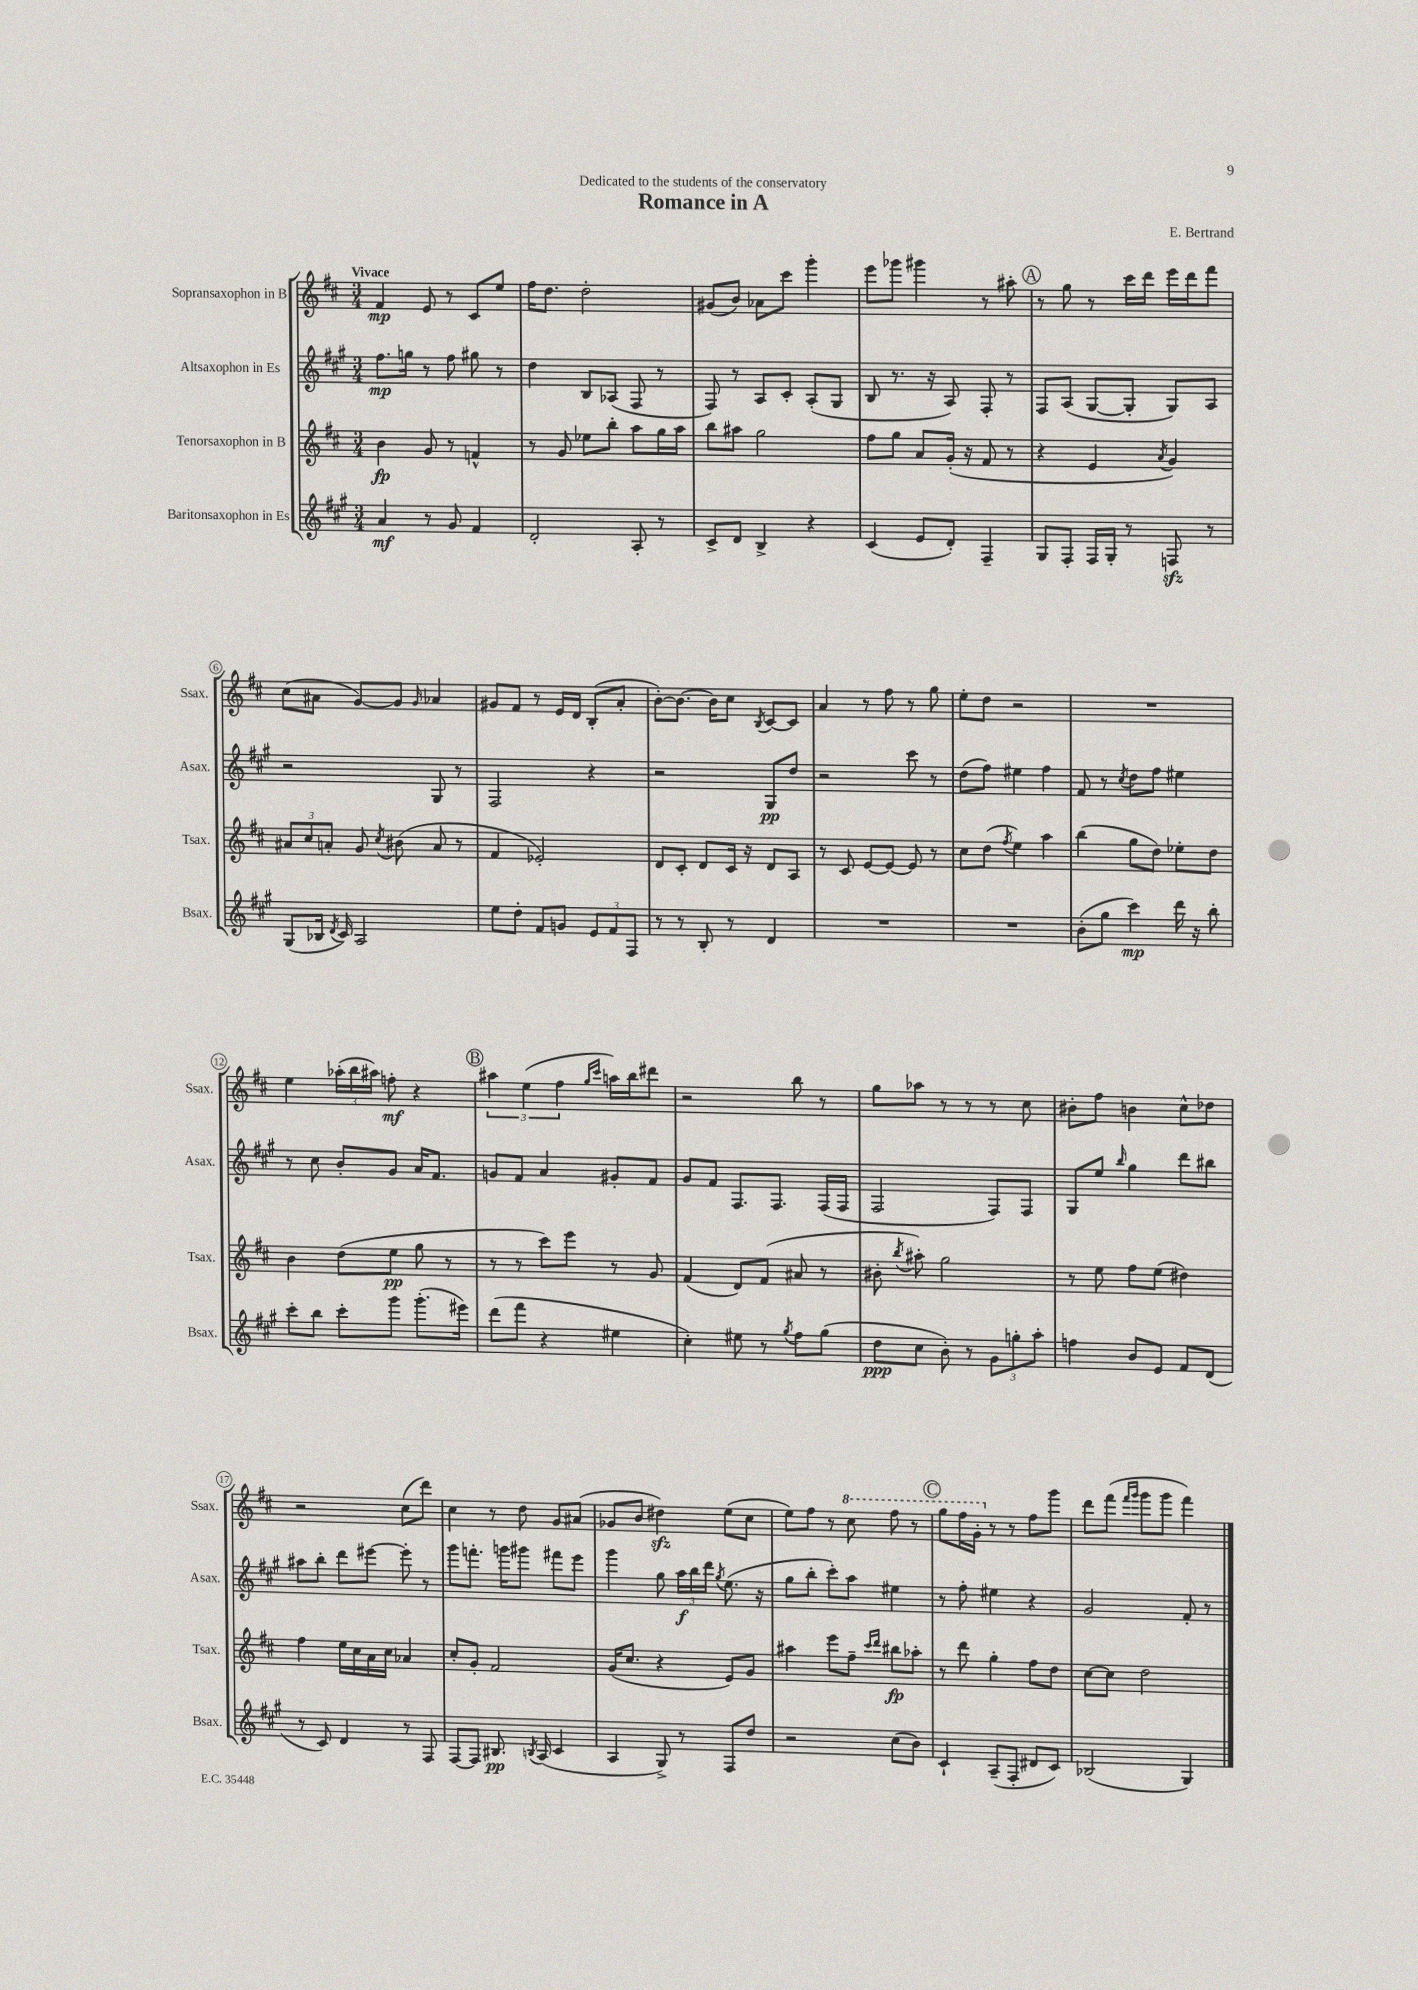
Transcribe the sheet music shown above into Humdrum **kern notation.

**kern	**kern	**kern	**kern
*staff4	*staff3	*staff2	*staff1
*clefG2	*clefG2	*clefG2	*clefG2
*k[f#c#g#]	*k[f#c#]	*k[f#c#g#]	*k[f#c#]
*M3/4	*M3/4	*M3/4	*M3/4
4a	4b	8.ff#	4f#
.	.	16gg	.
8r	8g	8r	8e
8g#	8r	8ff#	8r
4f#	4f^^	8gg#	8c#
.	.	8r	8ee
=	=	=	=
2d'	8r	4dd	16ff#
.	.	.	8.dd
.	8g	.	.
.	8ee-	8B	2dd'
.	8bb'	(8A-	.
8A'	8aa	8F#	.
8r	16gg	8r	.
.	16aa	.	.
=	=	=	=
8c#^	8bb	8F#)	(8g#
8d	8aa#	8r	8b)
4B^	2gg	8A	8a-
.	.	8c#'	8ccc#
4r	.	(8A'	4ggg'
.	.	8G#	.
=	=	=	=
(4c#	8ff#	8B	8eee
.	8gg	8.r	8ggg-
8e	8a	.	4ggg#
.	.	16r	.
8d')	(16g'	8A)	.
.	16r	.	.
4F#~	8f#	8F#'	8r
.	8r	8r	8aa#'
=	=	=	=
8G#	4r	8F#	8r
8F#'	.	(8A	8gg
16F#	4e	[8G#	8r
16G#'	.	.	.
8r	.	8G#']	16ccc#
.	.	.	16ddd
.	8qa	.	.
8F	4g)	8G#)	16eee
.	.	.	16ddd
8r	.	8A	8fff#
=	=	=	=
(8G#	12a#	2r	(8cc#
.	12cc#	.	.
16B-	.	.	8a#
.	12a'	.	.
8qd	.	.	.
16c#)	.	.	.
2A	8g	.	[8g)
.	8qcc#	.	.
.	(8b#	.	8g]
.	.	.	16qqg
.	8a	8G#	4a-
.	8r	8r	.
=	=	=	=
8ee	4f#	2F#	8g#
8dd'	.	.	8f#
8f#	2e-')	.	8r
8g	.	.	16e
.	.	.	16d
12e	.	4r	(8B'
12f#	.	.	.
.	.	.	8a'
12F#	.	.	.
=	=	=	=
8r	8d	2r	[8b')
8r	8c#'	.	8.b_
8B'	8d	.	.
.	.	.	16b]
8r	16c#	.	8cc#
.	16r	.	.
.	.	.	8qB
4d	8d	8G#	[8c#
.	8A	8dd	8c#]
=	=	=	=
2.r	8r	2r	4a
.	8c#	.	.
.	[8e	.	8r
.	8e_	.	8ff#
.	8e]	8ccc#	8r
.	8r	8r	8gg
=	=	=	=
2.r	8cc#	(8dd	8ee'
.	(8dd	8ff#)	8dd
.	8qff#	.	.
.	4ee)	4ee#	2r
.	4aa	4ff#	.
=	=	=	=
(8b'	(4bb	8f#	2.r
8gg#	.	8r	.
.	.	8qcc#	.
4ccc#)	8gg	8dd	.
.	8dd)	8ff#	.
16ddd	8ee-'	4ee#	.
16r	.	.	.
8bb'	8dd	.	.
=	=	=	=
8ccc#'	4b	8r	4ee
8bb	.	8cc#	.
8ccc#'	(8dd	8b'	(24aa-'
.	.	.	24bb
.	.	.	24aa#)
8ggg#	8ee	8g#	8ff'
(8.ggg#'	8gg	16a	4r
.	.	8.f#	.
.	8r	.	.
16eee#)	.	.	.
=	=	=	=
(8ddd	8r	8g	6aa#
8fff#	8r	8f#	.
.	.	.	(6ee
4r	8ccc#)	4a	.
.	.	.	6ff#
.	8eee	.	.
.	.	.	16qqgg
.	.	.	16qqccc#
4ee#	8r	8g#'	16aa)
.	.	.	16bb
.	8g	8f#	8ddd#
=	=	=	=
4cc#')	(4f#	8g#	2r
.	.	8f#	.
8ee#	8d)	8.F#	.
8r	(8f#	.	.
.	.	8.F#	.
8qgg#	.	.	.
8ff#	8a#	.	8bb
(8gg#	8r	(16F#	8r
.	.	16F#	.
=	=	=	=
8dd	8b#'	2F#	8gg
.	8qbb	.	.
8cc#	8aa#')	.	8aa-
8b')	2gg	.	8r
8r	.	.	8r
12g#	.	8F#)	8r
12gg'	.	.	.
.	.	8F#	8cc#
12aa'	.	.	.
=	=	=	=
4ff	8r	8G#	8b#'
.	8ee	8ee	8ff#
.	.	16qqbb	.
8b	8ff#	4gg#	4b
8e	(8ee	.	.
8f#	4dd#)	8ddd	8cc#^^
(8d	.	8bb#	8dd-
=	=	=	=
8r	4ff#	8aa#	2r
8c#)	.	8bb'	.
4d	16ee	8ddd	.
.	16cc#	.	.
.	16a	[8eee#	.
.	16cc#	.	.
8r	4a-	8eee#']	(8cc#
8F#	.	8r	8ddd)
=	=	=	=
[8F#	8cc#'	8ggg#	4cc#
8F#]	8g'	8.fff'	.
8.B#	2f#	.	8r
.	.	16ggg	.
.	.	8ggg#	8dd
8qB	.	.	.
(16A	.	.	.
4c#	.	8fff#	8g
.	.	8eee	(8a#
=	=	=	=
4A	(16g	4ggg#	8g-
.	8.cc#	.	.
.	.	.	8b
8G#^)	4r	8gg#	4dd#)
8r	.	24aa	.
.	.	24bb	.
.	.	24ddd	.
.	.	8qgg#	.
8F#	8e)	(8.ee	(8ee
8dd	8g	.	8cc#
.	.	16r	.
=	=	=	=
2r	4aa#	8gg#	8ee)
.	.	8bb'	8ff#
.	8eee	8ccc#')	8r
.	8ff#~	8aa	8ccc#
.	16qqccc#	.	.
.	16qqddd	.	.
(8cc#	8bb#	4ee#	8fff#
8b)	8aa-'	.	8r
=	=	=	=
4c#`	8r	8r	8ggg
.	8ddd	8ff#'	16fff#
.	.	.	16gg'
(8A~	4gg'	4ee#	8r
8F#'	.	.	8r
8d#	8ff#	4r	8ff#
8c#)	8dd	.	8ggg
=	=	=	=
(2B-	[8cc#	2g#	8ddd
.	8cc#]	.	(8fff#
.	.	.	16qqfff#
.	.	.	16qqggg
.	2dd	.	8ggg
.	.	.	8ggg
4G#)	.	8f#'	4fff#)
.	.	8r	.
==	==	==	==
*-	*-	*-	*-
